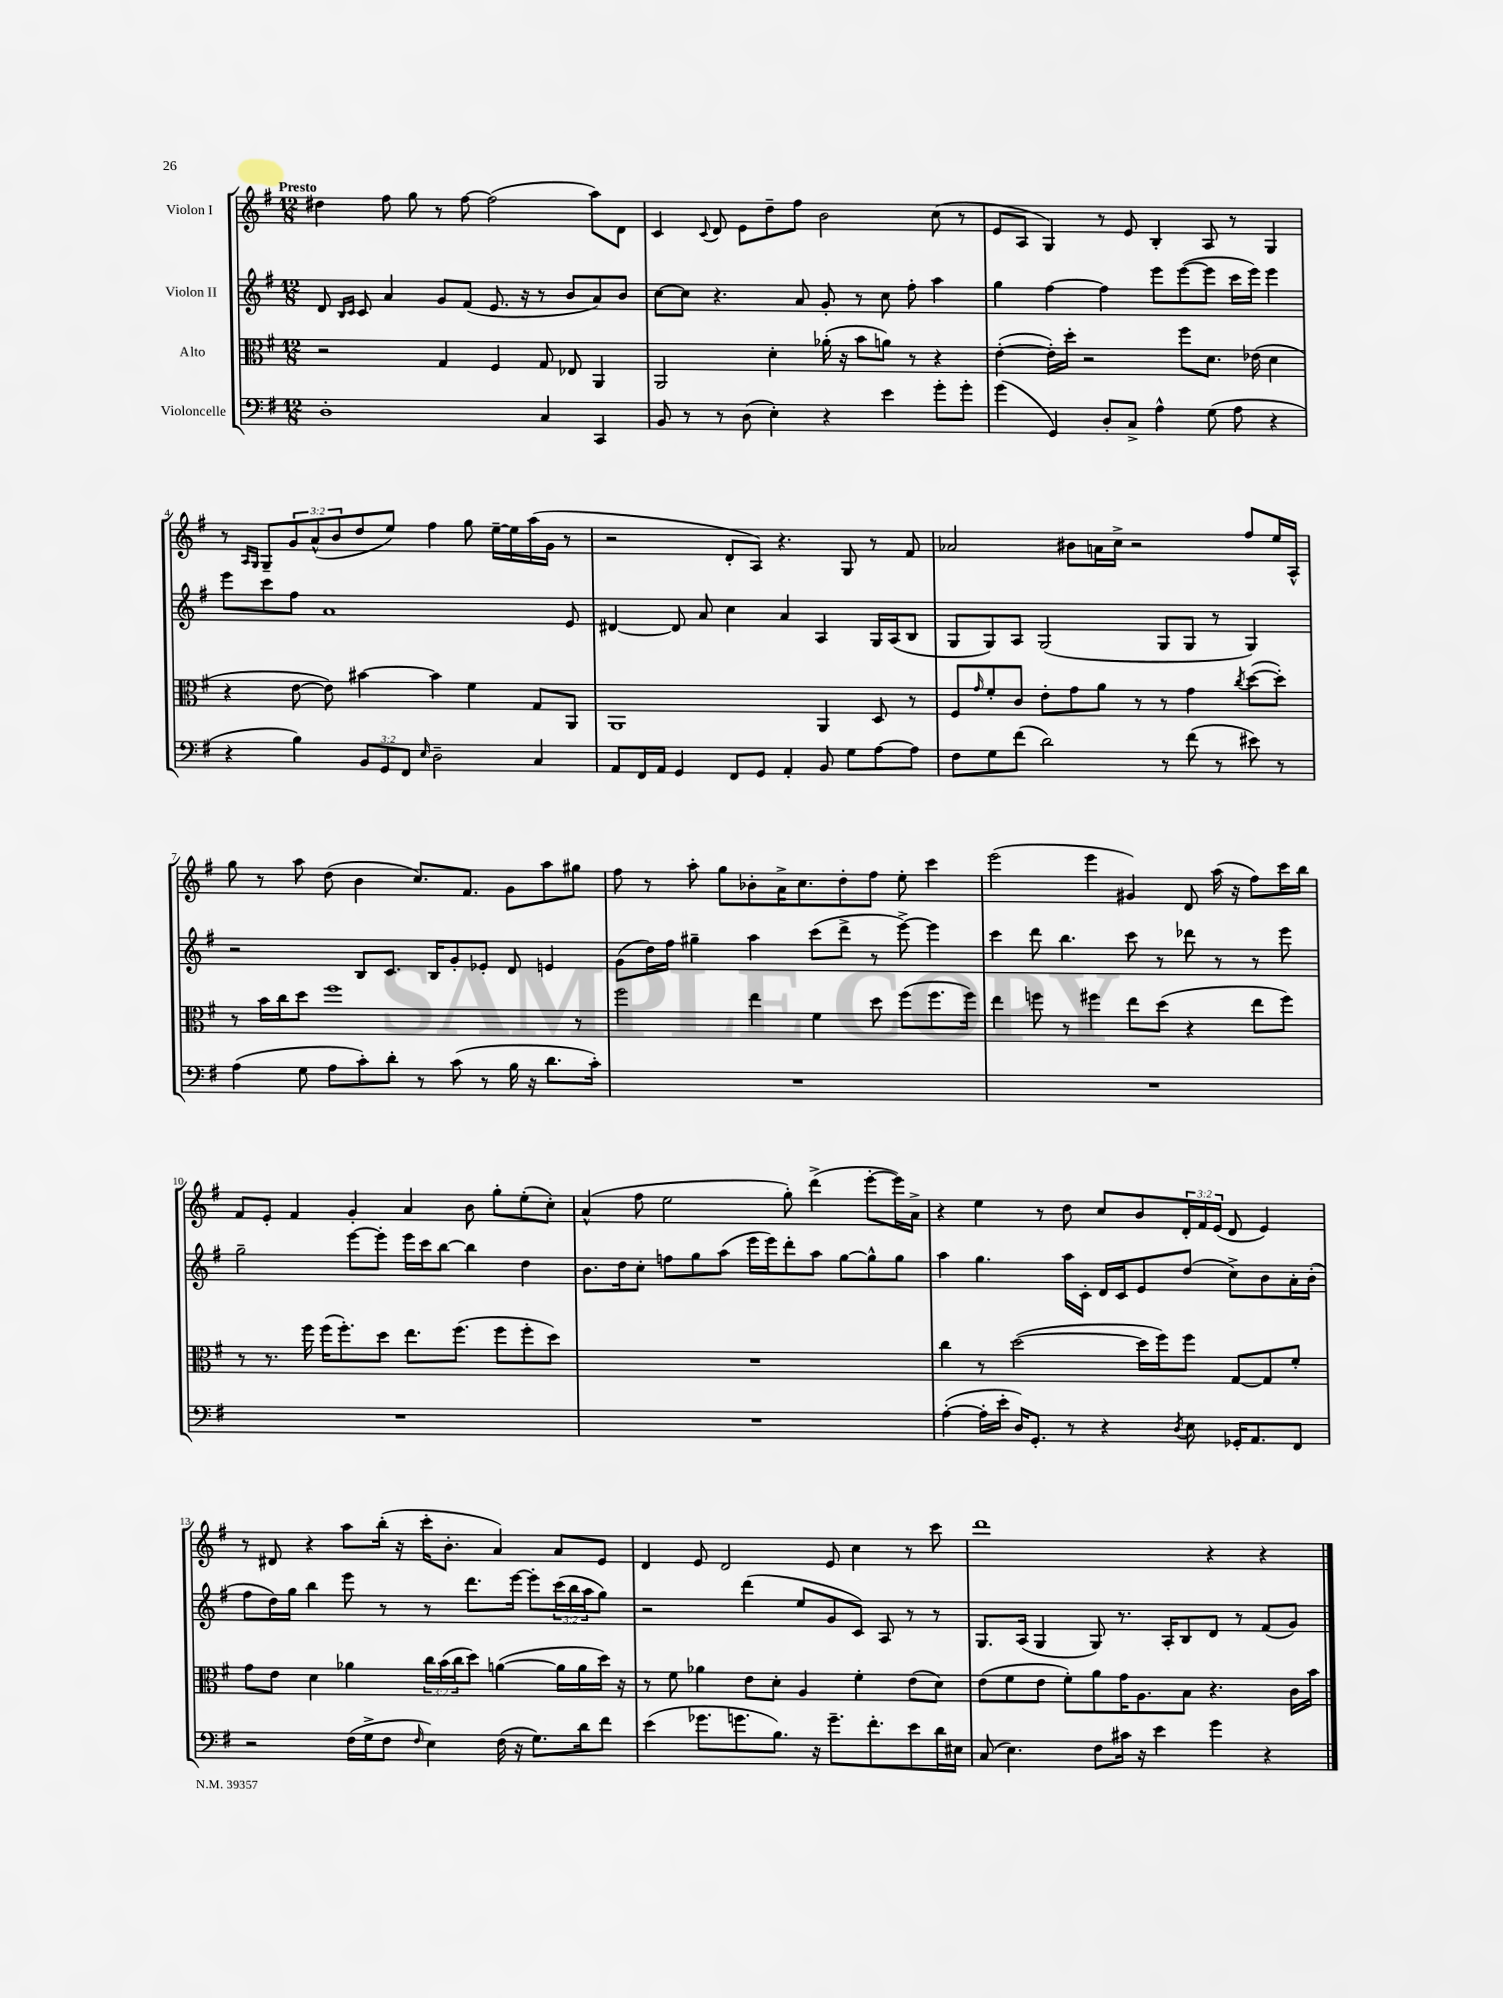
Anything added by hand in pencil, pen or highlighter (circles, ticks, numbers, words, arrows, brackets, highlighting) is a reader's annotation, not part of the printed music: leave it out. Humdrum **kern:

**kern	**kern	**kern	**kern
*staff4	*staff3	*staff2	*staff1
*clefF4	*clefC3	*clefG2	*clefG2
*k[f#]	*k[f#]	*k[f#]	*k[f#]
*M12/8	*M12/8	*M12/8	*M12/8
1D'	2r	8d/	4dd#\
.	.	16qqB/LL	.
.	.	16qqc/JJ	.
.	.	8c/	.
.	.	4a/	8ff#\
.	.	.	8gg\
.	4G/	8g/L	8r
.	.	(8f#/J	[8ff#\
.	4F#/	8.e/	(2ff#\]
.	.	16r	.
4C/	8G/	8r	.
.	8E-/	8b/L	.
4CC/	4AA/	8a/)	8aa\L)
.	.	8b/J	8d\J
=	=	=	=
8BB/	2AA/	[8cc\L	4c/
8r	.	8cc\]J	.
.	.	.	8qqc/
8r	.	4.r	8d/
(8D\	.	.	8e\L
4E'\)	4d'\	.	8dd~\
.	.	8a/	8ff#\J
4r	(16a-'\	8g'/	2b\
.	16r	.	.
.	8b\L	8r	.
4e\	8a\J)	8cc\	.
.	8r	8ff#'\	.
8g'\L	4r	4aa\	(8cc\
8g'\J	.	.	8r
=	=	=	=
(4g\	([4e'\	4gg\	8e/L
.	.	.	8A/J
4GG/)	16e'\]LL)	[4ff#\	4G/)
.	16dd'\JJ	.	.
.	2r	.	.
8D'/L	.	4ff#\]	8r
8C^/J	.	.	8e/
4A^^\	.	8eee\L	4B'/
.	8ff#\L	([8eee\	.
(8G\	8.d\J	8eee\]J	8A/
8A\	.	16ccc\LL	8r
.	(16e-\	16eee\JJ)	.
4r	4d\	4eee\	4G/
=	=	=	=
4r	4r	8eee\L	8r
.	.	.	16qqA/LL
.	.	.	16qqG/JJ
.	.	8ccc\	8G~/L
4B\)	[8e\	8ff#\J	12g/
.	.	.	(12a^^/
.	8e\])	1a	.
.	.	.	12b/
12BB/L	[4b#\	.	8dd/
12GG/	.	.	.
.	.	.	8ee/J)
12FF#/J	.	.	.
16qqE/	.	.	.
2D~\	4b#\]	.	4ff#\
.	4f#\	.	8gg\
.	.	.	[16ee~\LL
.	.	.	16ee\]
4C/	8G/L	.	(16aa\
.	.	.	16g\JJ
.	8AA/J	8e/	8r
=	=	=	=
8AA/L	1AA	[4d#/	2r
16FF#/L	.	.	.
16AA/JJ	.	.	.
4GG/	.	8d#/]	.
.	.	8a/	.
8FF#/L	.	4cc\	8d'/L
8GG/J	.	.	8A/J)
4AA'/	.	4a/	4.r
8BB/	4AA/	4A/	.
8G\L	.	.	8G/
[8A\	8D/	16G/LL	8r
.	.	(16A/J	.
8A\]J	8r	8B/J	8f#/
=	=	=	=
8F#\L	8F#/L	8G/L	2a-/
.	16qqg/	.	.
8G\	8f#'/	8G/)	.
(8f#\J	8c/J	8A/J	.
2d\)	8e'\L	(2G/	.
.	8g\	.	8b#\L
.	8a\J	.	16a\L
.	.	.	16cc^\JJ
.	8r	.	2r
8r	8r	8G/L	.
(8f#\	4g\	8G/J	.
8r	.	8r	.
.	8qcc/	.	.
8e#\)	([8dd\L	4G/)	8ff#/L
8r	8dd'\]J)	.	16ee/L
.	.	.	16A^^/JJ
=	=	=	=
(4A\	8r	2r	8gg\
.	16b\LL	.	8r
.	16cc\J	.	.
8G\	8dd\J	.	8aa\
8A\L	1ff#	.	(8dd\
8c'\)	.	8B/L	4b\
8d'\J	.	8.c/J	.
8r	.	.	8.cc/L)
.	.	16B/LK	.
(8c\	.	8g'/	.
.	.	.	8.f#/J
8r	.	8e-'/J	.
16B\	.	8d/	8g\L
16r	.	.	.
8.d\L	.	4e/	8aa\
.	8r	.	8gg#\J
16c'\Jk)	.	.	.
=	=	=	=
1.r	2ff#\	(8g\L	8ff#\
.	.	16dd\L)	8r
.	.	16ff#\JJ	.
.	.	4gg#~\	8aa'\
.	.	.	8gg\L
.	4ee\	4aa\	8b-'\
.	.	.	16a^\K
.	.	.	8.cc\
.	4f#\	(8ccc\L	.
.	.	8ddd^\J	8dd'\
.	8dd\	8r	8ff#\J
.	(8ff#\L	[8eee^\)	8ee'\
.	8.ff#\	4eee\]	4ccc\
.	16ff#\Jk)	.	.
=	=	=	=
1.r	4ee\	4ccc\	(2eee\
.	8ff\	8ddd\	.
.	8r	4.bb\	.
.	4ff#\	.	4eee\
.	8ee\L	8ccc\	4g#/)
.	(8dd\J	8r	.
.	4r	8ddd-\	8d/
.	.	8r	(16aa\
.	.	.	16r
.	8ee\L	8r	8ff#\L)
.	8ff#\J)	8eee\	16ccc\L
.	.	.	16bb\JJ
=	=	=	=
1.r	8r	2gg~\	8f#/L
.	8.r	.	8e'/J
.	.	.	4f#/
.	16ff#\	.	.
.	(16ff#\LK	.	.
.	8.ff#'\)	.	.
.	.	[8eee\L	4g'/
.	8dd\J	8eee'\]J	.
.	8.ee\L	16eee\LL	4a/
.	.	16ccc\J	.
.	.	[8bb\J	.
.	(8.ff#\J	.	.
.	.	4bb\]	8b\
.	8ff#\L	.	8gg'\L
.	8ff#'\	4dd\	(8ee'\
.	8dd\J)	.	8cc'\J)
=	=	=	=
1.r	1.r	8.b\L	(4a^^/
.	.	16dd\k	.
.	.	8cc'\J	8ff#\
.	.	8ff\L	2ee\
.	.	8gg\	.
.	.	(8aa\J	.
.	.	16eee\LL	.
.	.	16eee\J)	.
.	.	8ddd'\	8gg'\)
.	.	8aa\J	(4ddd^\
.	.	[8gg\L	.
.	.	8gg^^\]	[8eee'\L
.	.	8gg\J	16eee\]L)
.	.	.	16a^\JJ
=	=	=	=
([4A'\	4cc\	4aa\	4r
16A'\]LL	8r	4.gg\	4ee\
16e'\JJ	.	.	.
16D/LK)	([2dd\	.	.
8.GG'/J	.	.	.
.	.	.	8r
8r	.	16aa\LL	8dd\
.	.	16c'\JJ	.
4r	.	16d/LL	8cc/L
.	.	16c/J	.
.	16dd\]LL	8e/	8b/
.	16ff#\J)	.	.
8qD/	.	.	.
8E\	8ff#\J	(8dd/J	24d'/L
.	.	.	24f#/
.	.	.	(24e/JJ
16GG-'/LK	[8G/L	8cc^\L)	8d/
8.AA/	.	.	.
.	8G/]	8b\	4e/)
8FF#/J	8f#'/J	16a'\L	.
.	.	(16b'\JJ	.
=	=	=	=
2r	8g\L	8ff#\L	8r
.	8e\J	16dd\L)	8d#/
.	.	16gg\JJ	.
.	4d\	4bb\	4r
(16F#\LL	4a-\	8eee\	8aa\L
16G^\J	.	.	.
8F#\J	.	8r	(16bb'\Jk
.	.	.	16r
16qqF#/	.	.	.
4E\)	24cc\LL	8r	16ccc'\LK
.	(24b\	.	.
.	.	.	8.b'\J
.	24cc\J	.	.
.	8dd\J)	8.ddd\L	.
(16F#\	([4a\	.	4a/)
16r	.	[16eee\Jk	.
8.G\L)	.	8eee'\]L	.
.	16a\]LL	(24ccc\L	8a/L
.	.	24bb\	.
16d\k	16a\	.	.
.	.	24aa\J	.
8f#\J	16dd\JJ)	8gg\J)	8e/J
.	16r	.	.
=	=	=	=
(4e\	8r	2r	4d/
.	8f#\	.	.
8.g-\L	4a-\	.	8e/
.	.	.	2d/
8.g\	.	.	.
.	8e\L	(4ddd\	.
8.B\J)	8d'\J	.	.
.	4A/	8ee/L	.
16r	.	.	.
8.g~\L	.	8g/	8e/
.	4f#'\	8c/J)	4cc\
8.f#'\	.	.	.
.	.	8A/	.
8e\	(8e\L	8r	8r
16d\L	8d\J)	8r	8ccc\
16E#\JJ	.	.	.
=	=	=	=
(8C/	(8e\L	8.G/L	1ddd
4.E\)	8f#\	.	.
.	.	(16A/Jk	.
.	8e\J	4G/	.
.	8f#'\L)	.	.
8F#\L	8a\	8G/)	.
16c#\Jk	16g\K	8.r	.
16r	8.A\	.	.
4e\	.	.	.
.	.	16A'/LK	.
.	8B\J	8B/	.
4g\	4.r	8d/J	4r
.	.	8r	.
4r	.	(8f#/L	4r
.	16c\LL	8g/J)	.
.	16b\JJ	.	.
==	==	==	==
*-	*-	*-	*-
